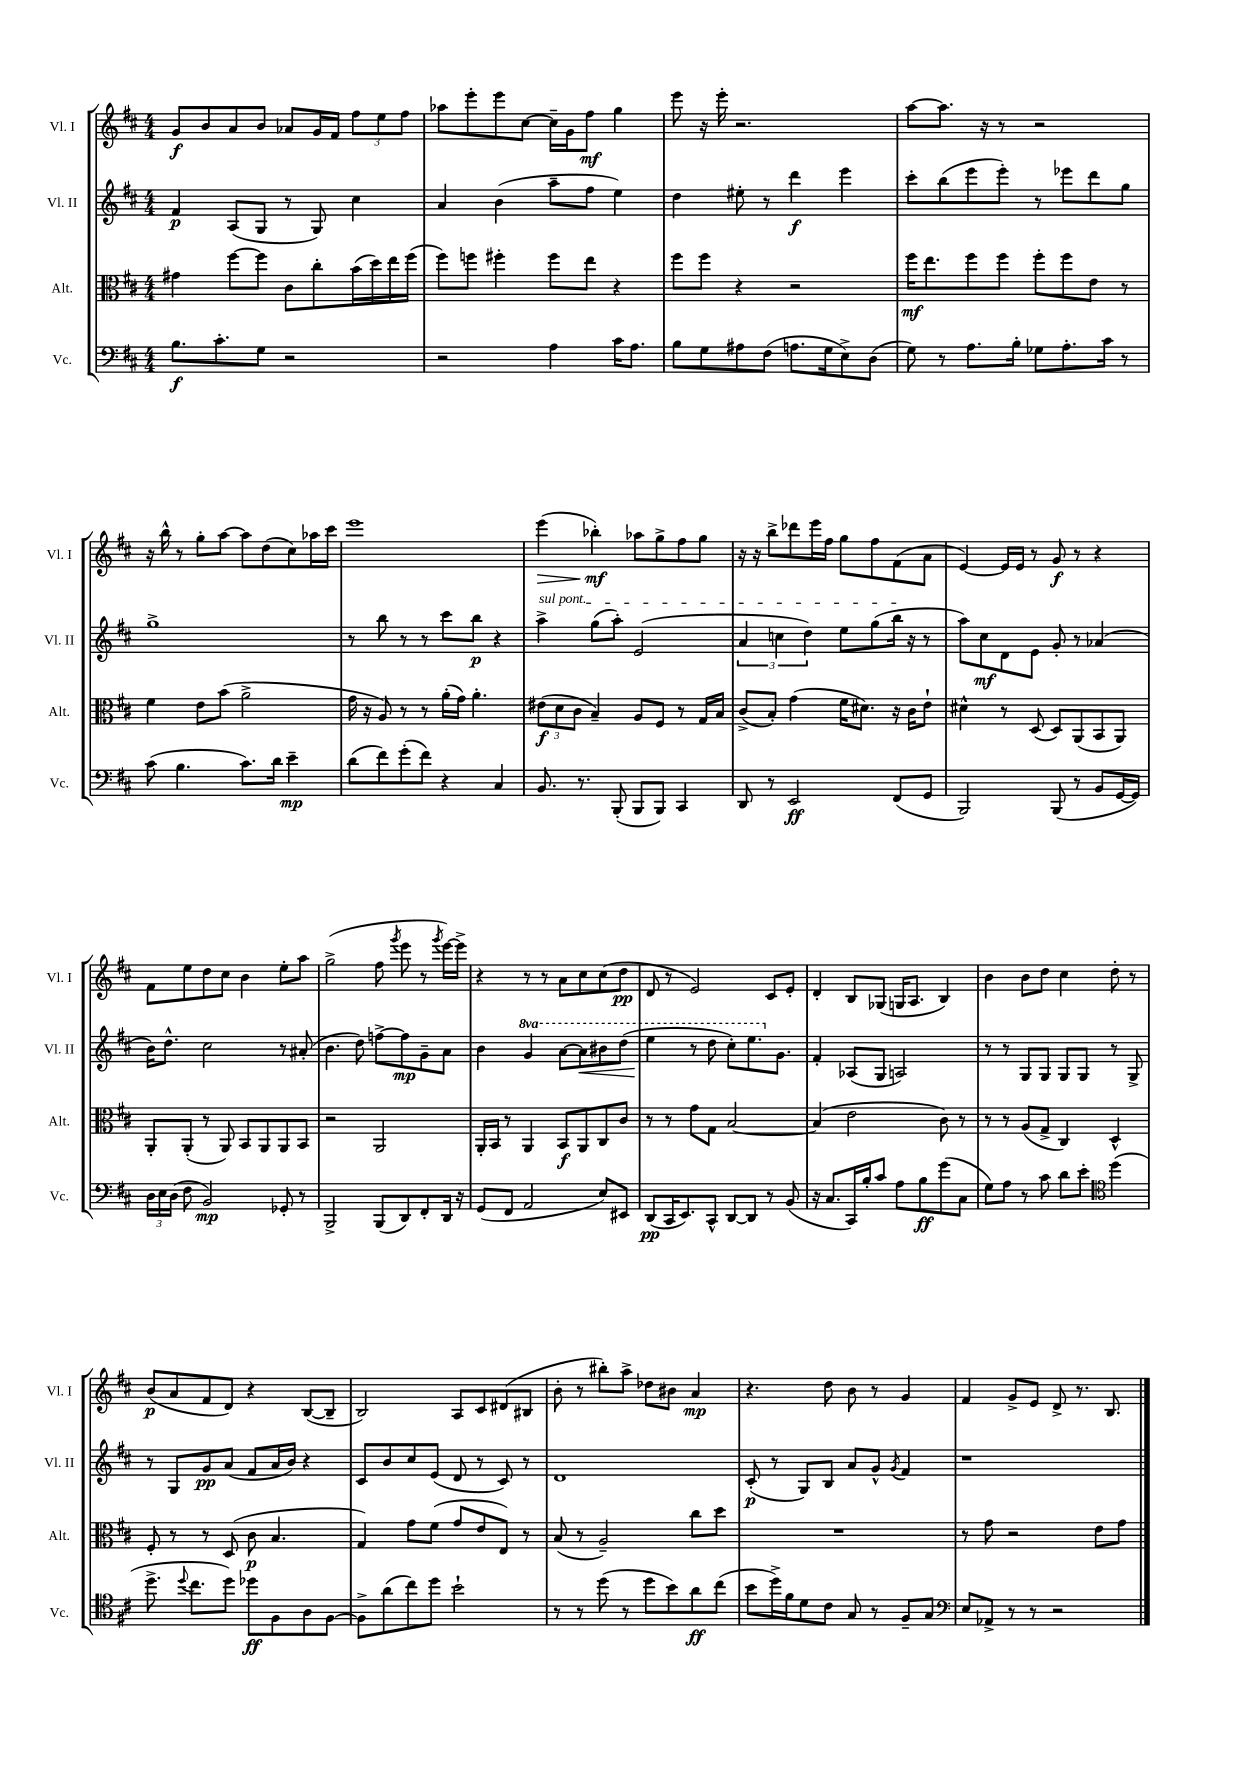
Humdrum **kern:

**kern	**kern	**kern	**kern
*staff4	*staff3	*staff2	*staff1
*clefF4	*clefC3	*clefG2	*clefG2
*k[f#c#]	*k[f#c#]	*k[f#c#]	*k[f#c#]
*M4/4	*M4/4	*M4/4	*M4/4
8.B\L	4g#\	4f#/	8g/L
.	.	.	8b/
8.c#'\	.	.	.
.	[8ff#\L	(8A/L	8a/
8G\J	8ff#\]J	8G/J	8b/J
2r	8c#\L	8r	8a-/L
.	8cc#'\	8G/)	16g/L
.	.	.	16f#/JJ
.	(16b\L	4cc#\	12ff#\L
.	16dd\)	.	.
.	.	.	12ee\
.	16ee\	.	.
.	.	.	12ff#\J
.	(16ff#\JJ	.	.
=	=	=	=
2r	8ff#\L)	4a/	8aa-\L
.	8ff\J	.	8eee'\
.	4ff#'\	(4b\	8eee\
.	.	.	[8cc#\J
4A\	8ff#\L	8aa~\L	16cc#~\]LL
.	.	.	16g\J
.	8ee\J	8ff#\J	8ff#\J
16c#\LK	4r	4ee\)	4gg\
8.A\J	.	.	.
=	=	=	=
8B\L	8ff#\L	4dd\	8eee\
8G\	8ff#\J	.	16r
.	.	.	16eee'\
8A#\	4r	8ee#'\	2.r
(8F#\J	.	8r	.
8.A\L	2r	4ddd\	.
16G\k	.	.	.
8E^\)	.	4eee\	.
(8D\J	.	.	.
=	=	=	=
8G\)	16ff#\LK	8ccc#'\L	[8aa\L
.	8.ee\	.	.
8r	.	(8bb\	8.aa\]J
8.A\L	8ff#\	8eee\	.
.	.	.	16r
.	8ff#\J	8eee'\J)	8r
16B'\Jk	.	.	.
8G-\L	8ff#'\L	8r	2r
8.A'\	8ff#\	8eee-\L	.
.	8e\J	8ddd\	.
16c#\Jk	.	.	.
8r	8r	8gg\J	.
=	=	=	=
(8c#\	4f#\	1gg^	16r
.	.	.	16bb^^\
4.B\	.	.	8r
.	8e\L	.	8gg'\L
.	(8b\J	.	[8aa\J
8.c#\L)	2a^\	.	8aa\]L
.	.	.	(8dd\
16d\Jk	.	.	.
4e~\	.	.	8cc#\)
.	.	.	16aa-\L
.	.	.	16ccc#\JJ
=	=	=	=
(8d\L	16g\	8r	1eee
.	16r	.	.
8f#\)	8A/)	8bb\	.
(8g'\	8r	8r	.
8f#\J)	8r	8r	.
4r	(16a'\LL	8ccc#\L	.
.	16g\JJ)	.	.
.	4.a'\	8bb\J	.
4C#/	.	4r	.
=	=	=	=
8.BB/	(12e#\L	4aa^\	(4eee\
.	12d\	.	.
.	12c#\J	.	.
8.r	.	.	.
.	4B~/)	(8gg\L	4bb-'\)
(8BBB'/	.	8aa'\J)	.
8BBB/L	8A/L	(2e/	8aa-\L
8BBB/J)	8F#/J	.	8gg^\
4CC#/	8r	.	8ff#\
.	16G/LL	.	8gg\J
.	16B/JJ	.	.
=	=	=	=
8DD/	(8c#^/L	6a/	16r
.	.	.	16r
8r	8B'/J)	.	8bb^\L
.	.	6cc\	.
2EE/	(4g\	.	8ddd-\
.	.	6dd\)	.
.	.	.	16eee\L
.	.	.	16ff#\JJ
.	16f#\LK	8ee\L	8gg\L
.	8.d#\J)	.	.
.	.	(8gg\	8ff#\
(8FF#/L	16r	16bb\Jk	(8f#\
.	16c#\LK	16r	.
8GG/J	8e`\J	8r	8a\J
=	=	=	=
2BBB/)	4d#^^\	8aa\L)	[4e/)
.	.	8cc#\	.
.	8r	8d\	16e/]LL
.	.	.	16e/JJ
.	(8D/	8e\J	8r
(8BBB/	8D/L)	8g'/	8g/
8r	(8AA/	8r	8r
8BB/L	8BB/	(4a-/	4r
[16GG/L	8AA/J)	.	.
16GG/]JJ)	.	.	.
=	=	=	=
24D\LL	8AA'/L	16b\LK)	8f#\L
24E\	.	.	.
.	.	8.dd^^\J	.
(24D\JJ	.	.	.
8F#\	(8AA'/J	.	8ee\
2BB/)	8r	2cc#\	8dd\
.	8AA/)	.	8cc#\J
.	8BB/L	.	4b\
.	8AA/	.	.
8GG-'/	8AA/	8r	8ee'\L
8r	8BB/J	(8a#'/	8aa\J
=	=	=	=
2BBB^/	2r	4.b\	(2gg^\
.	.	8dd\)	.
(8BBB/L	2AA/	[8ff^\L	8ff#\
.	.	.	8qggg/
8DD/)	.	8ff\]	8eee\
8FF#'/	.	8g~\	8r
.	.	.	8qggg/
16DD/Jk	.	8a\J	[16eee\LL)
16r	.	.	16eee^\]JJ
=	=	=	=
(8GG/L	16AA'/LL	4b\	4r
.	16BB/JJ	.	.
8FF#/J	8r	.	.
2AA/	4AA/	4gg/	8r
.	.	.	8r
.	8BB/L	[8aa\L	8a\L
.	8AA/	8aa\]	8cc#\
8E/L)	8C#/	8bb#\	(8cc#\
8EE#/J	8c#/J	(8ddd\J	8dd\J
=	=	=	=
(8DD/L	8r	4eee\	8d/
16CC#/K	8r	.	8r
8.EE/)	.	.	.
.	8g\L	8r	2e/)
8CC#^^/J	8G\J	8ddd\	.
[8DD/L	[2B/	8ccc#'\L)	.
8DD/]J	.	8.eee\	.
8r	.	.	8c#/L
.	.	8.g\J	.
(8BB/	.	.	8e'/J
=	=	=	=
16r	(4B/]	4f#'/	4d'/
8.C#/L	.	.	.
16CC#/L)	2e\	(8A-/L	8B/L
16B'/J	.	.	.
8c#/J	.	8G/J	(8G-/J
8A\L	.	2A/)	16G/LK
.	.	.	8.A/J
8B\	.	.	.
(8g\	8c#\)	.	4B/)
8C#\J	8r	.	.
=	=	=	=
8G\L)	8r	8r	4b\
8A\J	8r	8r	.
8r	(8A/L	8G/L	8b\L
8c#\	8G^/J	8G/J	8dd\J
8d\L	4C#/)	8G/L	4cc#\
8e'\J	.	8G/J	.
*clefC4	*	*	*
(4dd\	4D^^/	8r	8dd'\
.	.	8G^/	8r
=	=	=	=
8.dd^\	8F#'/	8r	(8b/L
.	8r	8G/L	8a/
8qqdd/	.	.	.
8.cc#\L	.	.	.
.	8r	8g/	8f#/
8dd\J)	(8D/	(8a/J	8d/J)
8dd-\L	8c#\	8f#/L	4r
8F#\	4.B/	16a/L	.
.	.	16b/JJ)	.
8A\	.	4r	([8B/L
[8F#\J	.	.	8B~/]J
=	=	=	=
8F#^\]L	4G/)	8c#/L	2B/)
(8a\	.	8b/	.
8cc#\)	8g\L	8cc#/	.
8dd\J	(8f#\J	(8e/J	.
2b`\	8g/L	8d/	8A/L
.	8e/	8r	8c#/
.	8E/J)	8c#/)	(8d#/
.	8r	8r	8B#/J
=	=	=	=
8r	(8B/	1d	8b'\
8r	8r	.	8r
(8dd\	2A~/)	.	8bb#'\L)
8r	.	.	8aa^\J
8dd\L	.	.	8dd-\L
8b\)	.	.	8b#\J
8a\	8cc#\L	.	4a/
(8cc#\J	8dd\J	.	.
=	=	=	=
8b\L	1r	(8c#'/	4.r
16dd^\L)	.	8r	.
16f#\J	.	.	.
8d\	.	8G/L)	.
8c#\J	.	8B/J	8dd\
8G/	.	8a/L	8b\
8r	.	8g^^/J	8r
.	.	8qg/	.
8F#~/L	.	4f#/	4g/
8G/J	.	.	.
=	=	=	=
*clefF4	*	*	*
8E/L	8r	1r	4f#/
8AA-^/J	8g\	.	.
8r	2r	.	8g^/L
8r	.	.	8e/J
2r	.	.	8d^/
.	.	.	8.r
.	8e\L	.	.
.	.	.	8.B/
.	8g\J	.	.
==	==	==	==
*-	*-	*-	*-
